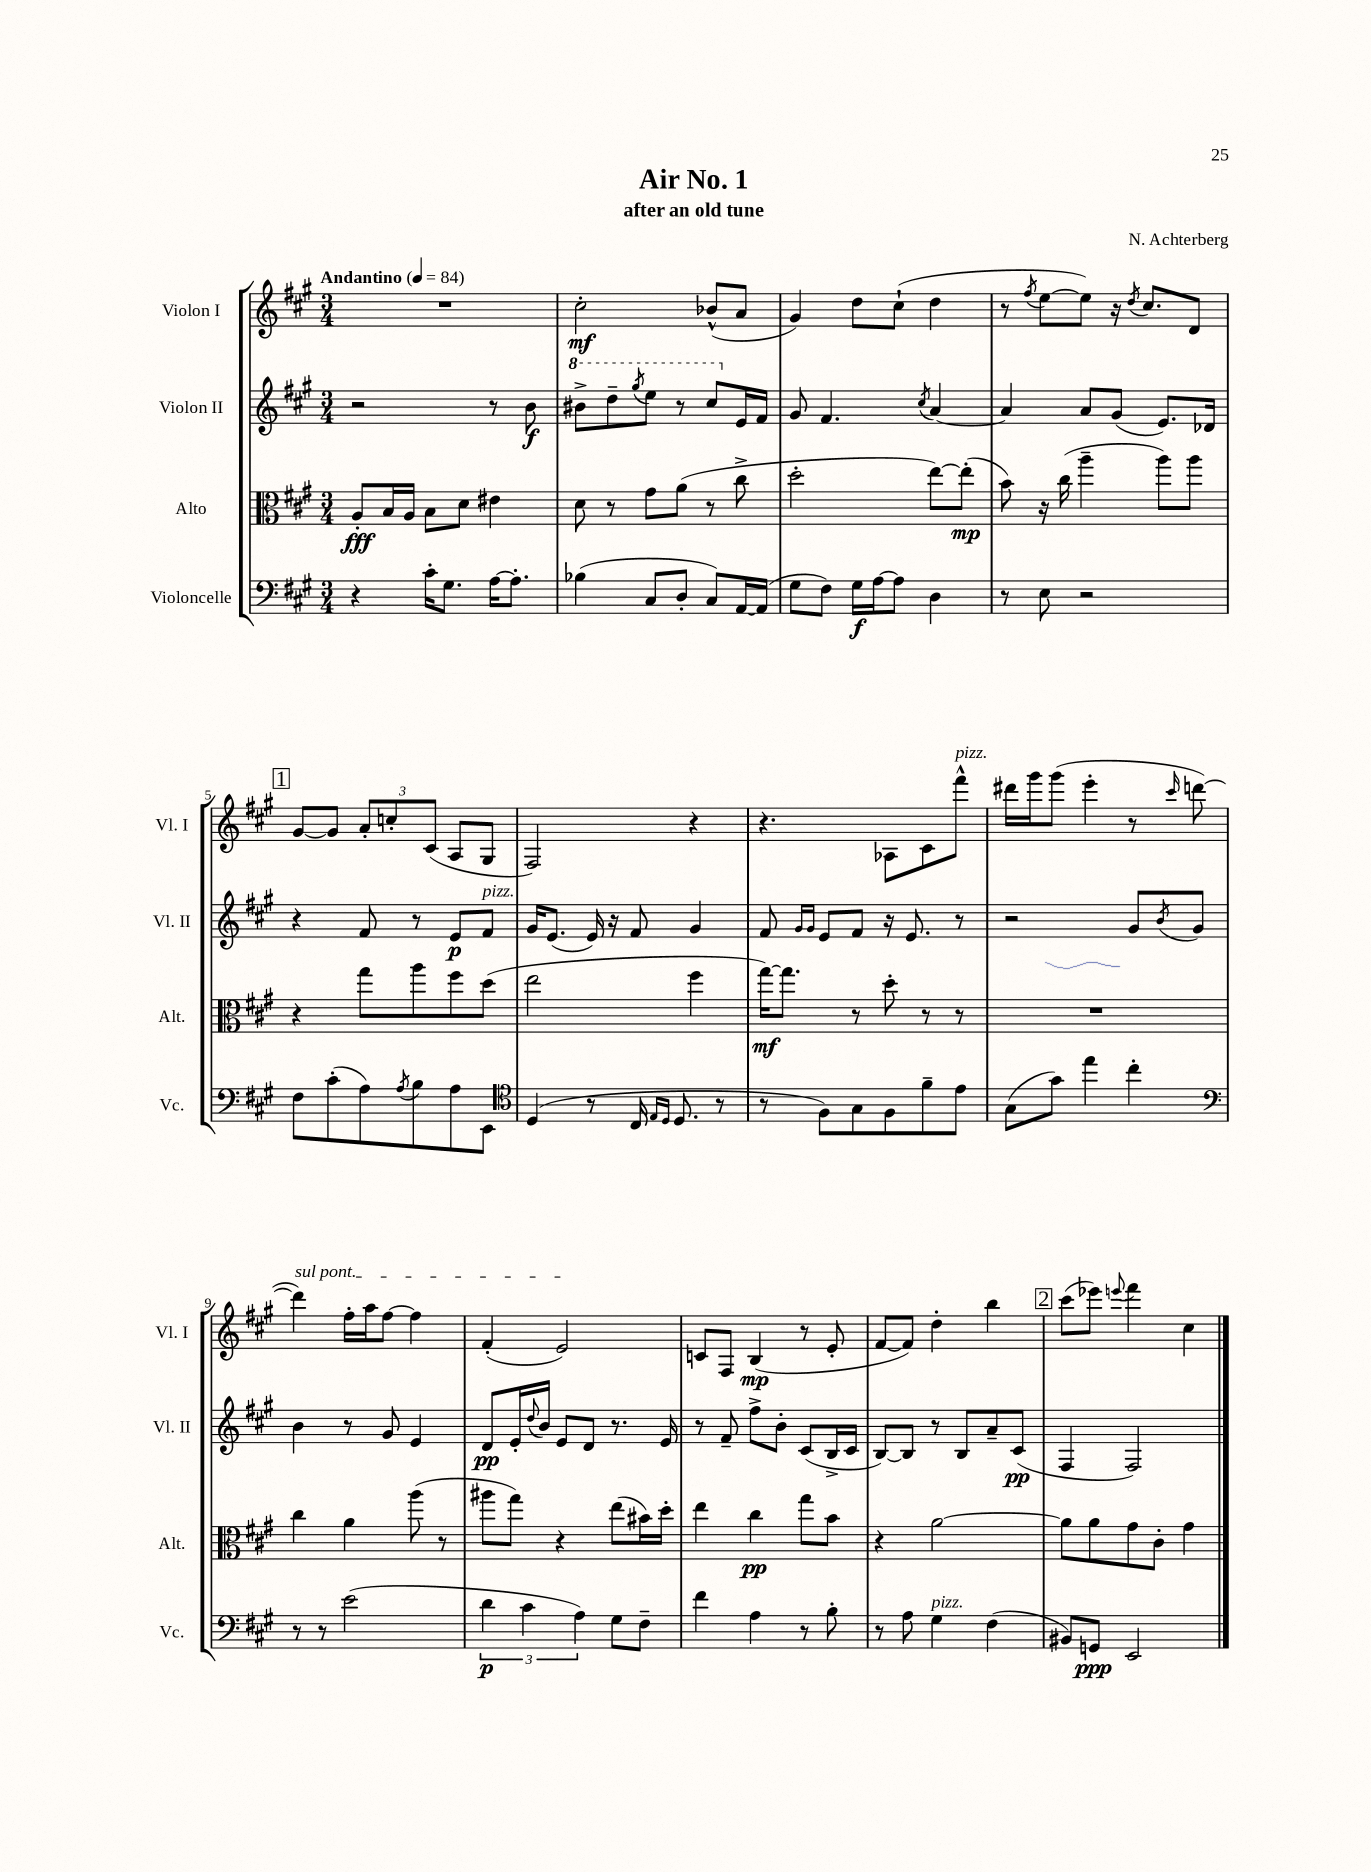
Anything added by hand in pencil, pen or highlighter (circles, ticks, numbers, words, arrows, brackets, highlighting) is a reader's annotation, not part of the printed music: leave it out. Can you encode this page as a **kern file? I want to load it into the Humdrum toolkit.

**kern	**dynam	**kern	**dynam	**kern	**dynam	**kern	**dynam
*part4	*part4	*part3	*part3	*part2	*part2	*part1	*part1
*staff4	*staff4	*staff3	*staff3	*staff2	*staff2	*staff1	*staff1
*I"Violoncelle	*	*I"Alto	*	*I"Violon II	*	*I"Violon I	*
*I'Vc.	*	*I'Alt.	*	*I'Vl. II	*	*I'Vl. I	*
*clefF4	*	*clefC3	*	*clefG2	*	*clefG2	*
*k[f#c#g#]	*	*k[f#c#g#]	*	*k[f#c#g#]	*	*k[f#c#g#]	*
*M3/4	*	*M3/4	*	*M3/4	*	*M3/4	*
*MM84	*	*MM84	*	*MM84	*	*MM84	*
=1	=1	=1	=1	=1	=1	=1	=1
!	!	!	!	!	!	!LO:TX:a:B:t=Andantino	!
4r	.	8A'/L	fff	2r	.	2.r	.
.	.	16B/L	.	.	.	.	.
.	.	16A/JJ	.	.	.	.	.
16c#'\KL	.	8B\L	.	.	.	.	.
8.G#\J	.	.	.	.	.	.	.
.	.	8d\J	.	.	.	.	.
[16A\KL	.	4e#X\	.	8r	.	.	.
8.A'\J]	.	.	.	.	.	.	.
.	.	.	.	8b\	f	.	.
=2	=2	=2	=2	=2	=2	=2	=2
*	*	*	*	*8va	*	*	*
(4B-X\	.	8d\	.	8bb#X^\L	.	2cc#'\	mf
.	.	8r	.	8ddd~\	.	.	.
.	.	.	.	8qggg#/	.	.	.
8C#/L	.	8g#\L	.	8eee\J	.	.	.
8D'/J	.	(8a\J	.	8r	.	.	.
8C#/L)	.	8r	.	8ccc#/L	.	(8b-X^^/L	.
*	*	*	*	*X8va	*	*	*
[16AA/L	.	8cc#^\	.	16e/L	.	8a/J	.
(16AA/JJ]	.	.	.	16f#/JJ	.	.	.
=3	=3	=3	=3	=3	=3	=3	=3
8G#\L	.	2dd'\	.	8g#/	.	4g#/)	.
8F#\J)	.	.	.	4.f#/	.	.	.
16G#\LL	f	.	.	.	.	8dd\L	.
[16A\J	.	.	.	.	.	.	.
8A\J]	.	.	.	.	.	(8cc#`\J	.
.	.	.	.	8qcc#/	.	.	.
4D\	.	[8ee\L)	.	[4a/	.	4dd\	.
.	.	(8ee'\J]	mp	.	.	.	.
=4	=4	=4	=4	=4	=4	=4	=4
8r	.	8b\)	.	4a/]	.	8r	.
.	.	.	.	.	.	8qff#/	.
8E\	.	16r	.	.	.	[8ee\L	.
.	.	(16cc#\	.	.	.	.	.
2r	.	4aa~\	.	8a/L	.	8ee\J])	.
.	.	.	.	(8g#/J	.	16r	.
.	.	.	.	.	.	8qdd/	.
.	.	.	.	.	.	8.cc#/L	.
.	.	8aa\L)	.	8.e/L)	.	.	.
.	.	8aa\J	.	.	.	8d/J	.
.	.	.	.	16d-X/Jk	.	.	.
!!LO:LB:g=z
!!LO:REH:place=s1:t=1
=5	=5	=5	=5	=5	=5	=5	=5
8F#\L	.	4r	.	4r	.	[8g#/L	.
(8c#'\	.	.	.	.	.	8g#/J]	.
8A\)	.	8gg#\L	.	8f#/	.	12a'/L	.
.	.	.	.	.	.	12ccn'/	.
8qA/	.	.	.	.	.	.	.
8B\	.	8aa\	.	8r	.	.	.
.	.	.	.	.	.	(12c#/J	.
8A\	.	8ff#\	.	8e/L	p	8A/L	.
!	!	!	!	!LO:TX:a:i:t=pizz.	!	!	!
8EE\J	.	(8dd\J	.	8f#/J	.	8G#/J	.
=6	=6	=6	=6	=6	=6	=6	=6
*clefC4	*	*	*	*	*	*	*
(4D/	.	2ee\	.	16g#/KL	.	2F#/)	.
.	.	.	.	(8.e/J	.	.	.
8r	.	.	.	16e/)	.	.	.
.	.	.	.	16r	.	.	.
16C#/	.	.	.	8f#/	.	.	.
16qqE/LL	.	.	.	.	.	.	.
16qqD/JJ	.	.	.	.	.	.	.
8.D/	.	.	.	.	.	.	.
.	.	4ff#\	.	4g#/	.	4r	.
8r	.	.	.	.	.	.	.
=7	=7	=7	=7	=7	=7	=7	=7
8r	.	[16gg#\KL)	mf	8f#/	.	4.r	.
.	.	8.gg#\J]	.	.	.	.	.
.	.	.	.	16qqg#/LL	.	.	.
.	.	.	.	16qqg#/JJ	.	.	.
8F#\L)	.	.	.	8e/L	.	.	.
8G#\	.	8r	.	8f#/J	.	.	.
8F#\	.	8dd'\	.	16r	.	8A-X\L	.
.	.	.	.	8.e/	.	.	.
8f#~\	.	8r	.	.	.	8c#\	.
!	!	!	!	!	!	!LO:TX:a:i:t=pizz.	!
8e\J	.	8r	.	8r	.	8fff#^^\J	.
=8	=8	=8	=8	=8	=8	=8	=8
(8G#\L	.	2.r	.	2r	.	16ddd#X\LL	.
.	.	.	.	.	.	16ggg#\J	.
8g#\J)	.	.	.	.	.	(8ggg#\J	.
4ee\	.	.	.	.	.	4eee'\	.
4cc#'\	.	.	.	8g#/L	.	8r	.
.	.	.	.	8qb/	.	16qqccc#/	.
.	.	.	.	8g#/J	.	[8dddn\	.
!!LO:LB:g=z
=9	=9	=9	=9	=9	=9	=9	=9
*clefF4	*	*	*	*	*	*	*
!	!	!	!	!	!	!LO:TX:a:i:t=sul pont.	!
8r	.	4cc#\	.	4b\	.	4ddd\])	.
8r	.	.	.	.	.	.	.
(2e\	.	4a\	.	8r	.	16ff#'\LL	.
.	.	.	.	.	.	16aa\J	.
.	.	.	.	8g#/	.	[8ff#\J	.
.	.	(8aa\	.	4e/	.	4ff#\]	.
.	.	8r	.	.	.	.	.
=10	=10	=10	=10	=10	=10	=10	=10
6d\	p	8aa#X\L	.	8d/L	pp	(4f#'/	.
.	.	8gg#\J)	.	16e'/L	.	.	.
6c#\	.	.	.	.	.	.	.
.	.	.	.	8qqdd/	.	.	.
.	.	.	.	16b/JJ	.	.	.
.	.	4r	.	8e/L	.	2e/)	.
6A\)	.	.	.	.	.	.	.
.	.	.	.	8d/J	.	.	.
8G#\L	.	(8ee\L	.	8.r	.	.	.
8F#~\J	.	16b#X\L)	.	.	.	.	.
.	.	16dd'\JJ	.	16e/	.	.	.
=11	=11	=11	=11	=11	=11	=11	=11
4f#\	.	4ee\	.	8r	.	8cn/L	.
.	.	.	.	8f#~/	.	8F#/J	.
4A\	.	4cc#\	pp	8ff#^\L	.	(4B/	mp
.	.	.	.	8b'\J	.	.	.
8r	.	8gg#\L	.	(8c#/L	.	8r	.
8B'\	.	8b\J	.	16B^/L	.	8e'/	.
.	.	.	.	16c#/JJ	.	.	.
=12	=12	=12	=12	=12	=12	=12	=12
8r	.	4r	.	[8B/L)	.	[8f#/L	.
8A\	.	.	.	8B/J]	.	8f#/J])	.
!LO:TX:a:i:t=pizz.	!	!	!	!	!	!	!
4G#\	.	[2a\	.	8r	.	4dd'\	.
.	.	.	.	8B/L	.	.	.
(4F#\	.	.	.	8a~/	.	4bb\	.
.	.	.	.	(8c#/J	pp	.	.
!!LO:REH:place=s1:t=2
=13	=13	=13	=13	=13	=13	=13	=13
8BB#X/L)	.	8a\L]	.	4F#/	.	(8ccc#\L	.
8GGn/J	ppp	8a\	.	.	.	8eee-X\J)	.
.	.	.	.	.	.	8qqeeen/	.
2EE/	.	8g#\	.	2F#/)	.	4fff#\	.
.	.	8c#'\J	.	.	.	.	.
.	.	4g#\	.	.	.	4cc#\	.
==	==	==	==	==	==	==	==
*-	*-	*-	*-	*-	*-	*-	*-
